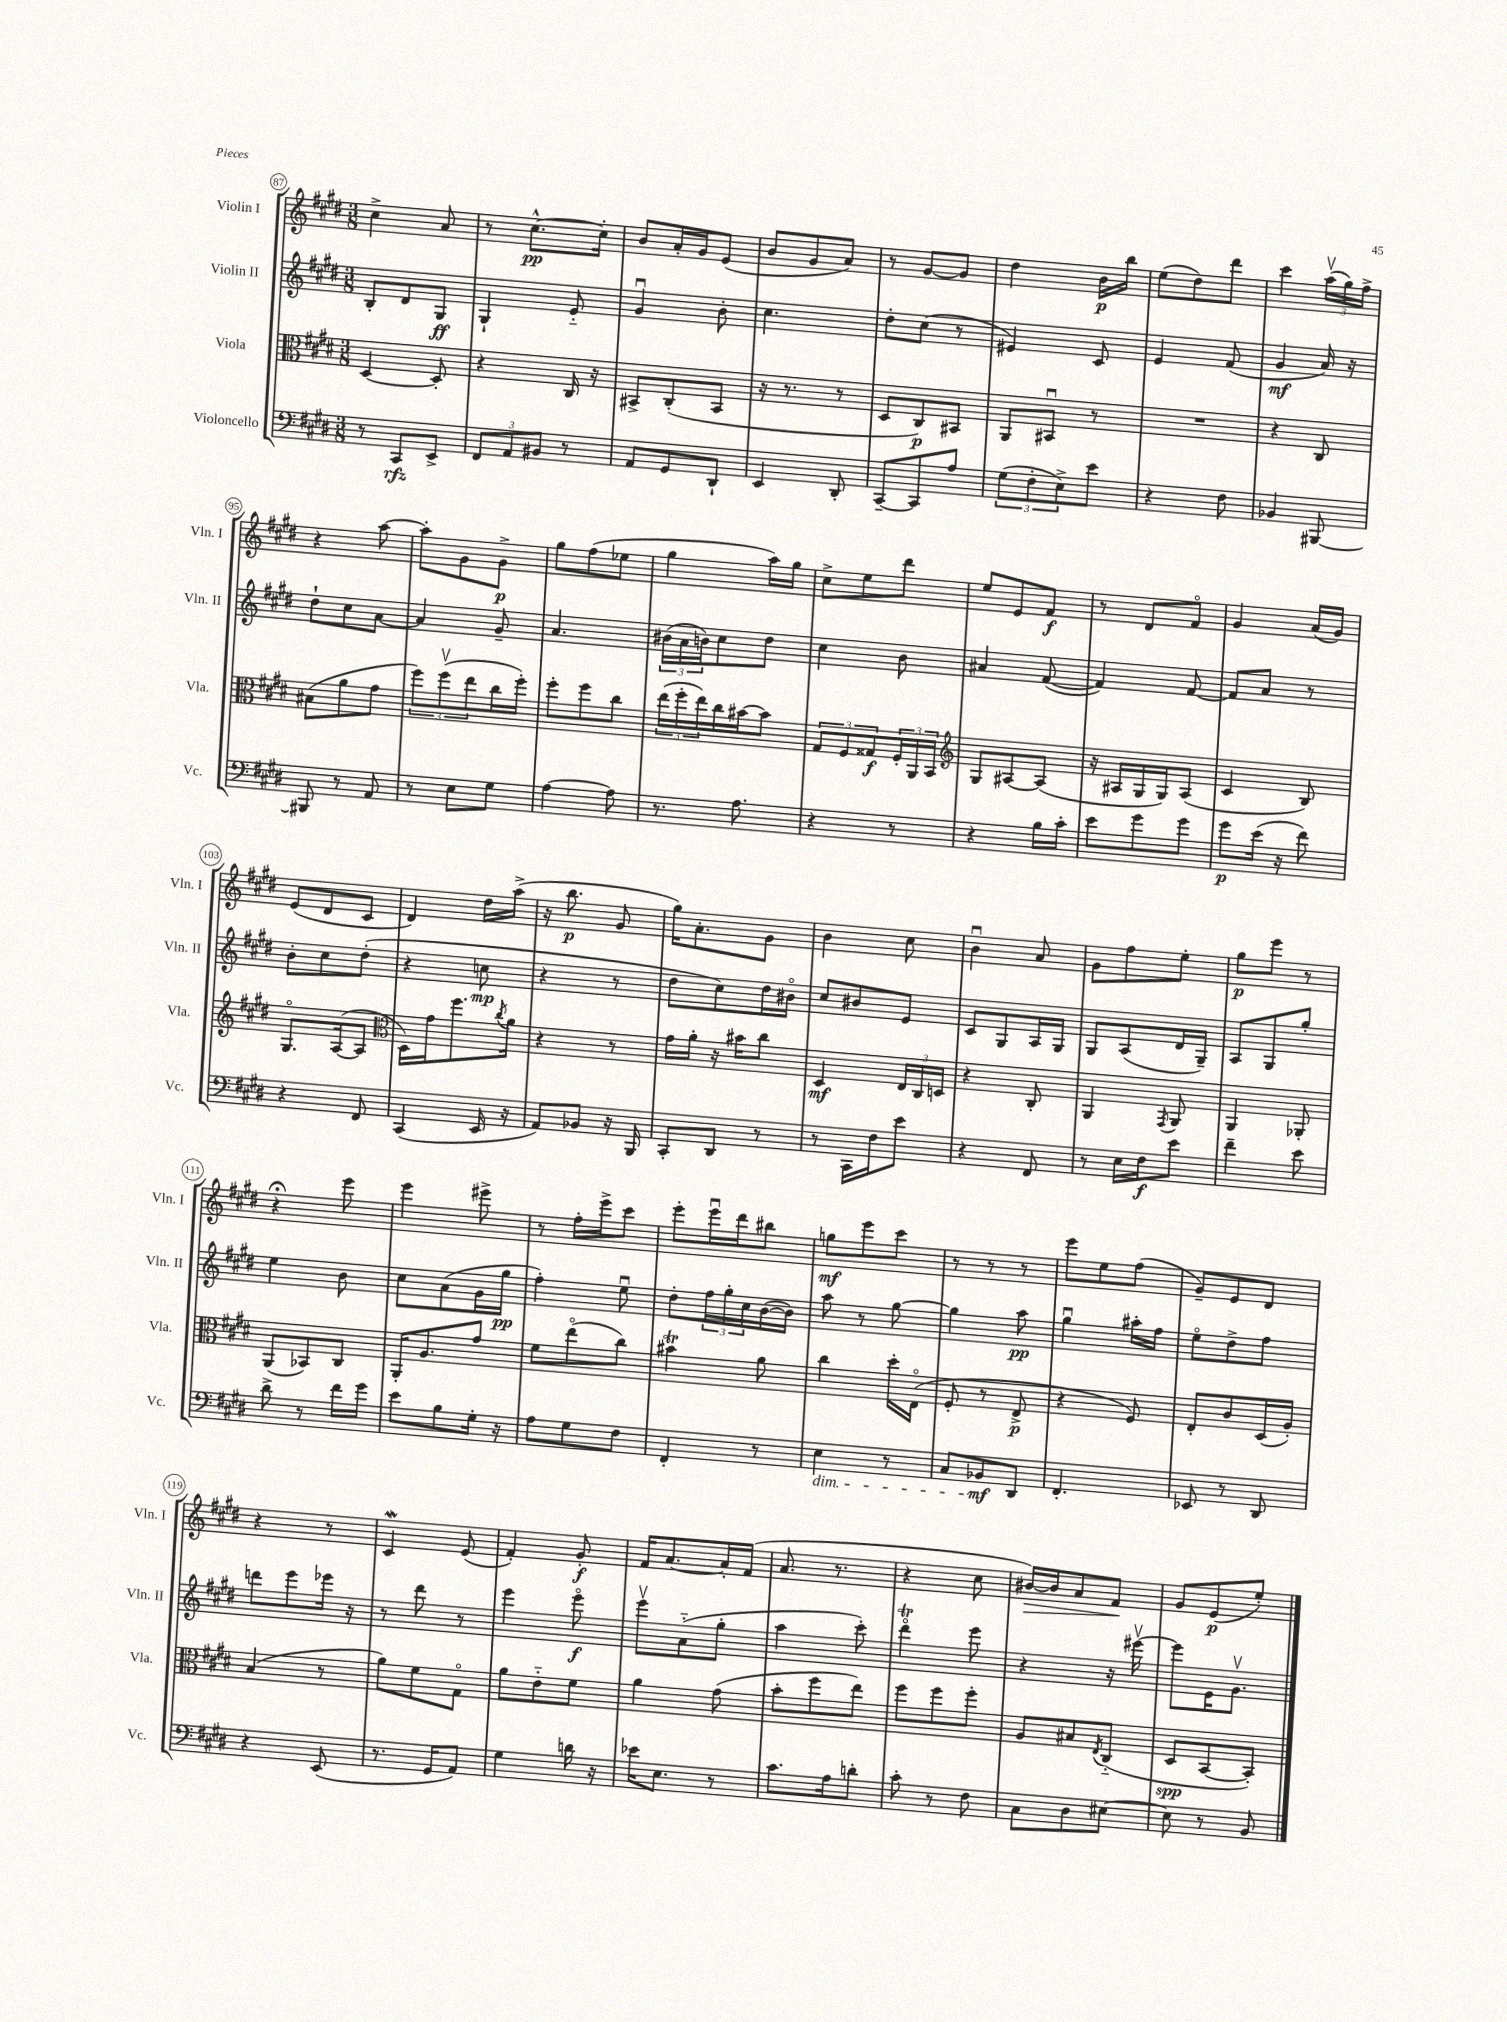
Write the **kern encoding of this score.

**kern	**kern	**kern	**kern
*staff4	*staff3	*staff2	*staff1
*clefF4	*clefC3	*clefG2	*clefG2
*k[f#c#g#d#]	*k[f#c#g#d#]	*k[f#c#g#d#]	*k[f#c#g#d#]
*M3/8	*M3/8	*M3/8	*M3/8
8r	[4D#	8B'	4cc#^
8CC#	.	8d#	.
8EE^	8D#']	8G#	8a
=	=	=	=
12FF#	4r	4G#`	8r
12AA	.	.	.
.	.	.	[8.cc#^^
12BB#	.	.	.
8r	16C#	8e'~	.
.	16r	.	16cc#']
=	=	=	=
8AA	8BB#^	4g#u	8b
8GG#	(8C#'	.	16a'
.	.	.	16g#
8DD#`	8BB#	8b'	(8e
=	=	=	=
4EE	16r	4.cc#	8b
.	8.r	.	.
.	.	.	8g#
8DD#'	8r	.	8a)
=	=	=	=
[8CC#~	8D#	8dd#'	8r
8CC#]	8C#)	(8cc#	[8g#
8A	8BB#	8r	8g#]
=	=	=	=
(12G#	8AA	4e#)	4dd#
12F#'	.	.	.
.	8BB#u	.	.
12E^)	.	.	.
8e	8r	8c#	16b
.	.	.	16bb
=	=	=	=
4r	4.r	4e	(8ee
.	.	.	8dd#)
8F#	.	(8f#	8ddd#
=	=	=	=
4BB-	4r	4g#	4ccc#
[8BBB#	8C#	16a)	(24aav
.	.	.	24gg#)
.	.	16r	.
.	.	.	24ff#^
=	=	=	=
8BBB#]	(8B#	8dd#`	4r
8r	8a	8cc#	.
8AA	8g#	[8a	[8aa
=	=	=	=
8r	12ff#)	4a]	8aa']
.	(12ff#v	.	.
8E	.	.	8g#
.	12ee	.	.
8G#	16cc#	8g#~	8g#^
.	16ff#')	.	.
=	=	=	=
[4A	8ff#'	4.a	8gg#
.	8ff#	.	(8ff#
8A]	8cc#	.	8ee-
=	=	=	=
8.r	(24ee	(24b#	4gg#
.	24ff#'	24a	.
.	24ee)	24b)	.
.	16cc#	8cc#	.
8.A	[16b#	.	.
.	8b#]	8dd#	16aa)
.	.	.	16gg#
=	=	=	=
4r	12G#	4cc#	8cc#^
.	12F#	.	.
.	.	.	8ee
.	12G##	.	.
8r	24F#'	8b	8ddd#
.	24AA	.	.
.	24BB	.	.
=	=	=	=
*	*clefG2	*	*
4r	8G#	4a#	8ee
.	[8A#	.	8e
16B	(8A#]	([8f#	8f#
16c#'	.	.	.
=	=	=	=
8e	16r	4f#])	8r
.	16A#	.	.
8g#	16G#	.	8d#
.	16G#)	.	.
8g#	(8A#	[8f#	8f#o
=	=	=	=
8g#	4c#	8f#]	4g#
(16e	.	8a	.
16r	.	.	.
8f#)	8B)	8r	(16a
.	.	.	16g#)
=	=	=	=
4r	8.G#o	8b'	(8e
.	.	8cc#	8d#
.	([16A	.	.
8FF#	8A]	(8dd#'	8c#
=	=	=	=
*	*clefC3	*	*
(4CC#	16D#)	4r	4d#)
.	16g#	.	.
.	8.ff#	.	.
16EE	.	8cc	16dd#
.	8qcc#	.	.
16r	16a	.	(16aa^
=	=	=	=
8AA)	4r	4r	16r
.	.	.	8.bb
8BB-	.	.	.
16r	8r	8r	8g#
16BBB	.	.	.
=	=	=	=
8CC#'	16g#	8dd#	16gg#)
.	16a'	.	8.a'
8DD#	16r	8cc#)	.
.	16b#	.	.
8r	8cc#	16dd#	8g#
.	.	16b#o	.
=	=	=	=
8r	4D#	8cc#	4b
16CC#	.	8b#	.
16F#	.	.	.
8e	24E	8e	8cc#
.	24C#	.	.
.	24D	.	.
=	=	=	=
4r	4r	8c#	4bu
.	.	8G#	.
8FF#	8C#'	16A	8a
.	.	16G#	.
=	=	=	=
8r	4AA	8G#	8g#
16E	.	(8A	8ff#
16F#	.	.	.
.	8qGG#	.	.
8e	8AA	16d#	8ee'
.	.	16G#~)	.
=	=	=	=
4f#~	4AA	8A	8gg#
.	.	8G#	8eee
8e	8AA-'	8gg#'	8r
=	=	=	=
8d#^	(8AA	4ee	4r;
8r	8BB-)	.	.
16f#	8C#	8b	8eee
16g#	.	.	.
=	=	=	=
8e	16AA'	8cc#	4eee
.	8.A	.	.
8B	.	(8a	.
16G#'	8g#	16g#	8eee#^
16r	.	16gg#	.
=	=	=	=
8A	8f#	4ff#')	8r
8G#	(8eeo	.	16ff#'
.	.	.	16eee^
8F#	8cc#)	8eeu	8ccc#
=	=	=	=
4FF#'	4b#	8dd#'	8eee'
.	.	24ff#	16eeeu
.	.	24gg#'	.
.	.	.	16ddd#
.	.	24cc#	.
8r	8a	([16b	8bb#
.	.	16b])	.
=	=	=	=
4E	4cc#	8aa	8gg
.	.	8r	8eee
8r	16dd#'	[8gg#	8ccc#
.	(16Eo	.	.
=	=	=	=
8C#	8F#'	4gg#]	8r
8BB-	8r	.	8r
8DD#	8E^	8aa	8r
=	=	=	=
4.FF#'	4r	4gg#u	8eee
.	.	.	8ee
.	8F#)	16aa#'	(8ff#
.	.	16ff#	.
=	=	=	=
8EE-	8E'	8eeo	8g#~)
8r	8c#	8dd#^	8e
8DD#	(16D#	8ff#	8d#
.	16A')	.	.
=	=	=	=
4r	(4B	8ddd	4r
.	.	8eee	.
(8EE	8r	16eee-	8r
.	.	16r	.
=	=	=	=
8.r	8a)	8r	4c#
.	8f#	8ddd#	.
16GG#	.	.	.
8AA)	8G#o	8r	(8e
=	=	=	=
4G#	8a	4eee	4f#')
.	8e'~	.	.
16d	8f#	8eeeo	8g#'
16r	.	.	.
=	=	=	=
16e-	4a	8eeev	16f#
8.E	.	.	[8.a
.	.	(8a'~	.
8r	(8g#	8gg#'	16a']
.	.	.	(16f#
=	=	=	=
8.c#	8b'	4aa	8.a
.	8ff#	.	.
16A	.	.	8.r
8d'	8ee)	8ccc#')	.
=	=	=	=
8c#'	8ff#	4ddd#o	4r
8r	8ff#	.	.
8F#	8ff#'	8eee	8cc#
=	=	=	=
8C#	8A	4r	[16b#)
.	.	.	16b#]
8D#	8B#	.	8a
.	8qE	.	.
[8E#	(8C#'~	16r	8f#
.	.	[16eee#v	.
=	=	=	=
8E#]	8D#	8eee#]	8g#
8r	[8BB	16e	(8e
.	.	8.g#v	.
8BB	8BB'])	.	8ee')
==	==	==	==
*-	*-	*-	*-
